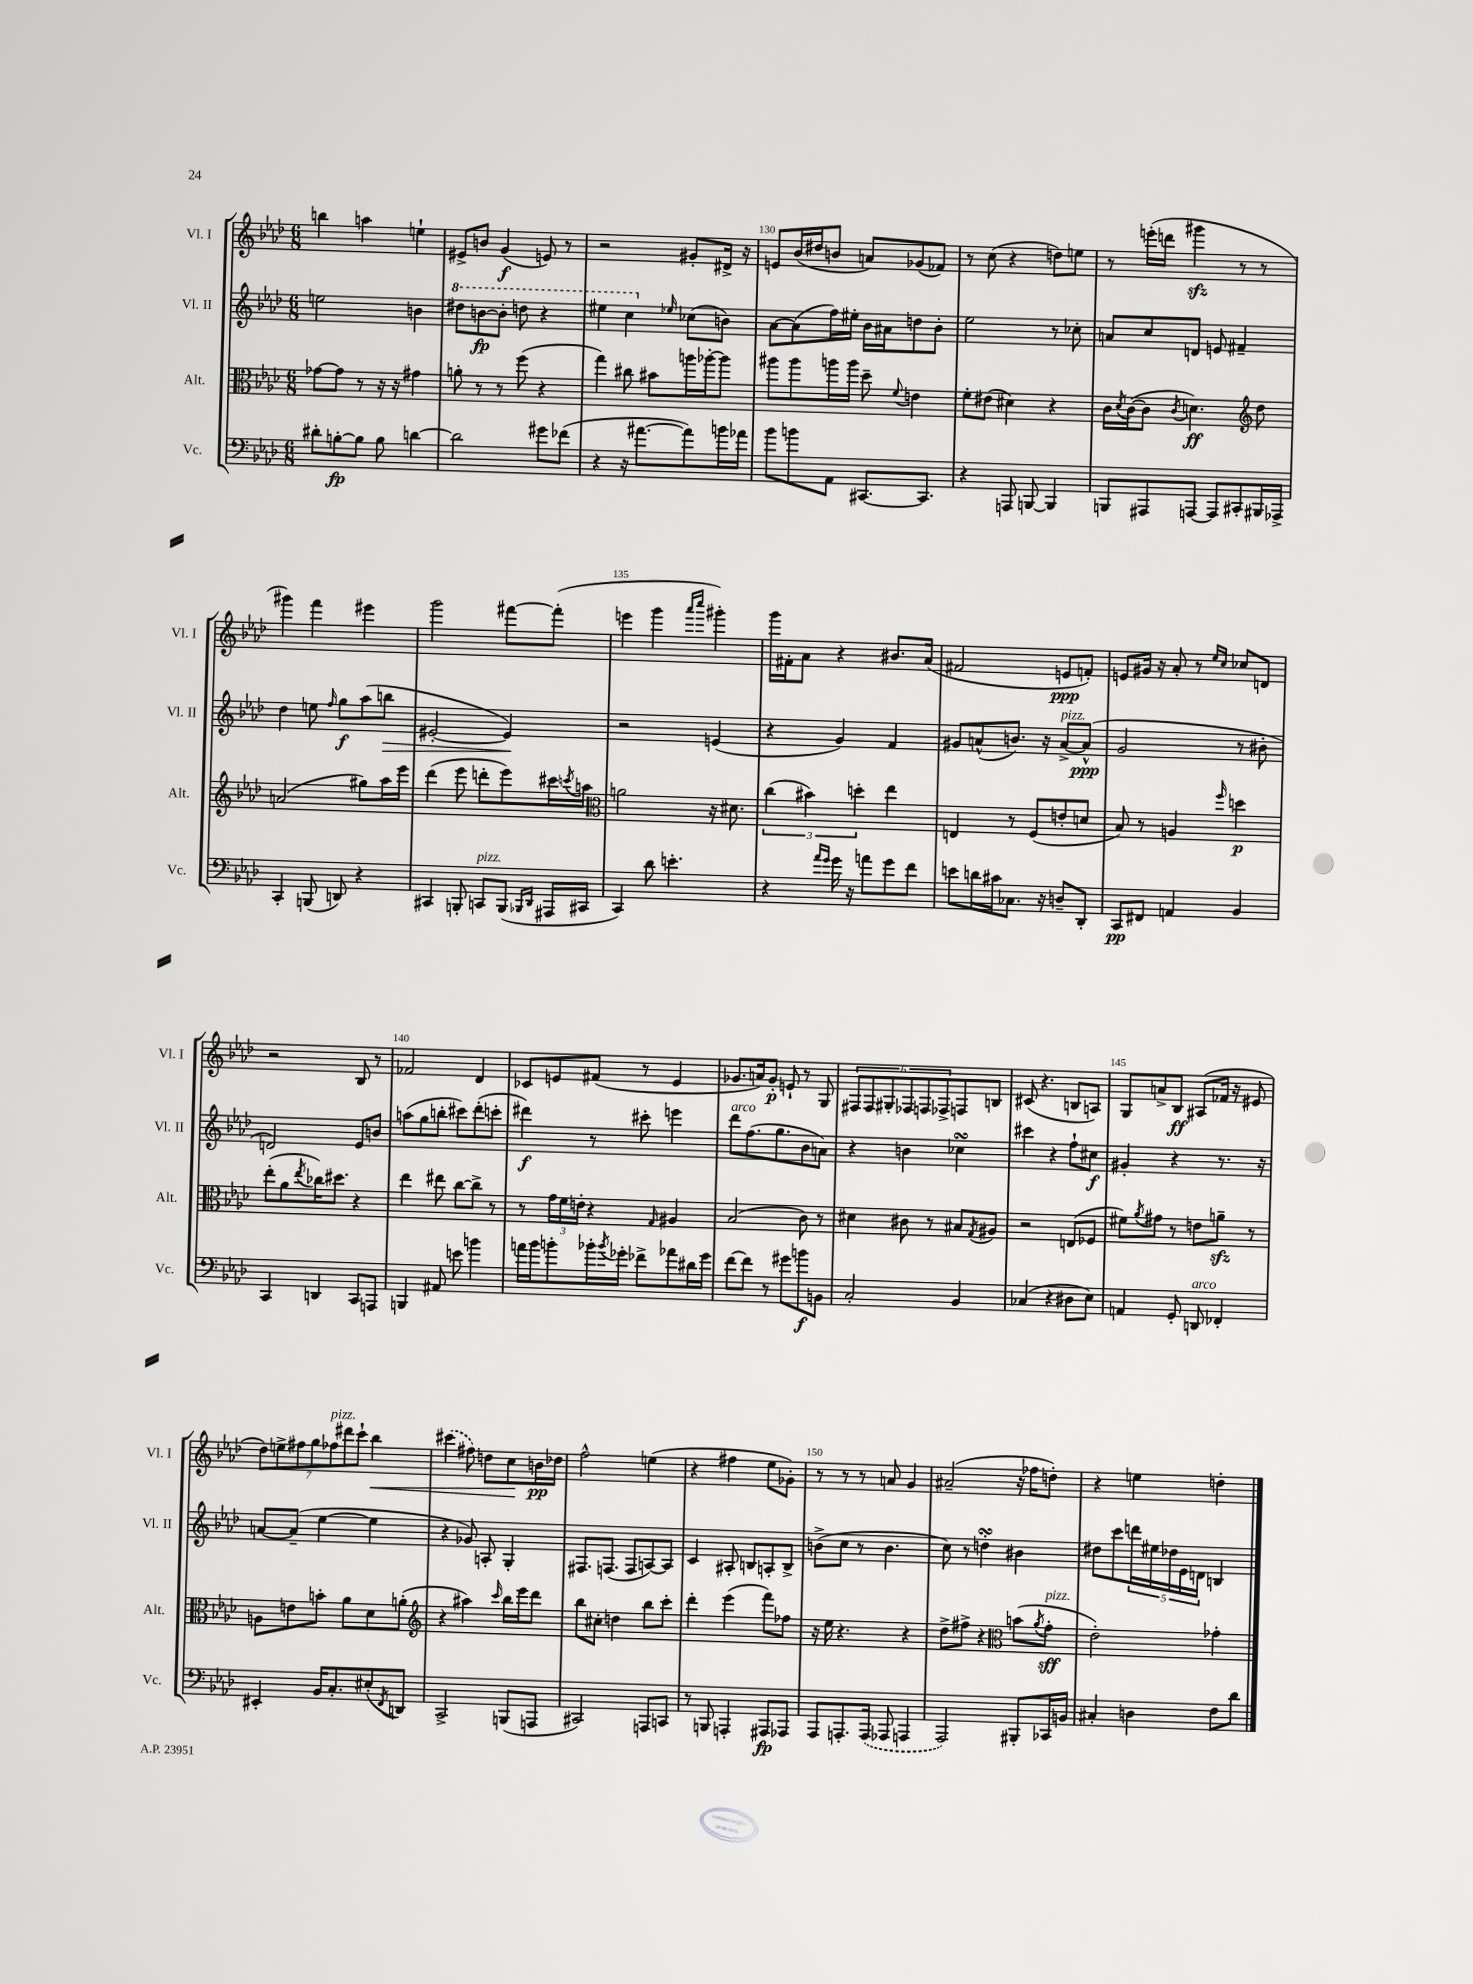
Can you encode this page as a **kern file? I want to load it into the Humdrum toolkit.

**kern	**dynam	**kern	**dynam	**kern	**dynam	**kern	**dynam
*part4	*part4	*part3	*part3	*part2	*part2	*part1	*part1
*staff4	*staff4	*staff3	*staff3	*staff2	*staff2	*staff1	*staff1
*I"Vc.	*	*I"Alt.	*	*I"Vl. II	*	*I"Vl. I	*
*I'Vc.	*	*I'Alt.	*	*I'Vl. II	*	*I'Vl. I	*
*clefF4	*	*clefC3	*	*clefG2	*	*clefG2	*
*k[b-e-a-d-]	*	*k[b-e-a-d-]	*	*k[b-e-a-d-]	*	*k[b-e-a-d-]	*
*M6/8	*	*M6/8	*	*M6/8	*	*M6/8	*
=127	=127	=127	=127	=127	=127	=127	=127
8d#X'\L	.	[8g-X\L	.	2een\	.	4bbn\	.
[8Bn'\	fp	8g-\J]	.	.	.	.	.
8B\J]	.	8r	.	.	.	4aan\	.
8B\	.	16r	.	.	.	.	.
.	.	16r	.	.	.	.	.
[4dn\	.	4g#X\	.	4bn\	.	4een`\	.
=128	=128	=128	=128	=128	=128	=128	=128
*	*	*	*	*8va	*	*	*
2d\]	.	8an'\	.	8ddd#X\L	.	8e#X^/L	.
.	.	8r	.	[8bbn\	fp	8bn/J	.
.	.	8r	.	8bb'\J]	.	(4g/	f
.	.	(8ff\	.	8dddn\	.	.	.
8g#X\L	.	4r	.	4r	.	8en/)	.
(8f-X\J	.	.	.	.	.	8r	.
=129	=129	=129	=129	=129	=129	=129	=129
4r	.	4gg\)	.	4eee#X\	.	2r	.
16r	.	8cc#X\	.	4ccc\	.	.	.
[8.a#X\L	.	.	.	.	.	.	.
.	.	8b#X\L	.	.	.	.	.
*	*	*	*	*X8va	*	*	*
.	.	.	.	16qqee-X/	.	.	.
8a#\])	.	16aan\L	.	(8cc-X\L	.	8g#X'/L	.
.	.	[16aa-X'\J	.	.	.	.	.
16bn\L	.	8aa-\J]	.	8bn\J)	.	16d#X^/Jk	.
16a-X\JJ	.	.	.	.	.	16r	.
=130	=130	=130	=130	=130	=130	=130	=130
8b-\L	.	8aa#X\L	.	[8a-\L	.	8en/L	.
8bn\	.	8aa#\	.	(8a-\]	.	(16b-/L	.
.	.	.	.	.	.	16dd#X/J	.
8AA-\J	.	16aan\L	.	16ff\L)	.	8bn/J	.
.	.	16aa\JJ	.	16ee#X'\JJ	.	.	.
[8.CC#X/L	.	8dd-~\	.	16b-\LL	.	8an/L)	.
.	.	.	.	16a#X\J	.	.	.
.	.	8qqf/	.	.	.	.	.
.	.	4en\	.	8ddn\	.	(8g-X/	.
8.CC#/J]	.	.	.	.	.	.	.
.	.	.	.	8b-'\J	.	8f-X/J)	.
=131	=131	=131	=131	=131	=131	=131	=131
4r	.	8f'\L	.	2ee-\	.	8r	.
.	.	(8e#X\J	.	.	.	(8cc\	.
8AAAn/	.	4d#X\)	.	.	.	4r	.
[8BBBn/	.	.	.	.	.	.	.
4BBB/]	.	4r	.	8r	.	8ddn\L)	.
.	.	.	.	8cc-X'\	.	8een\J	.
=132	=132	=132	=132	=132	=132	=132	=132
8BBBn/L	.	16c\LL	.	8an/L	.	8r	.
.	.	8qd-/	.	.	.	.	.
.	.	([16c\J	.	.	.	.	.
8AAA#X/	.	8c\J]	.	8cc/	.	(16eeen'\LL	.
.	.	.	.	.	.	16dddn\JJ	.
.	.	8qc/	.	.	.	.	.
[8AAAn/J	.	4.dn\)	ff	8dn/J	.	4ggg#Xzz\	.
8AAA/L]	.	.	.	8en/	.	.	.
8CC#X'/	.	.	.	4f#X~/	.	8r	.
*	*	*clefG2	*	*	*	*	*
16BBB#X/L	.	8dd-\	.	.	.	8r	.
16AAA-X^/JJ	.	.	.	.	.	.	.
!!LO:LB:g=z
=133	=133	=133	=133	=133	=133	=133	=133
4CC'/	.	(2an/	.	4dd-\	.	4ggg#X\)	.
(8BBBn/	.	.	.	8een\	.	4fff\	.
.	.	.	.	16qqff/	.	.	.
8DDn/)	.	.	.	8gg\L	f	.	.
4r	.	8gg#X\L)	.	(8aa-\	.	4eee#X\	.
!	!	!	!	!	!LO:HP:b	!	!
.	.	16aa-\L	.	8bbn\J	>	.	.
.	.	16eee-\JJ	.	.	.	.	.
=134	=134	=134	=134	=134	=134	=134	=134
4CC#X/	.	(4ddd-\	.	[2e#X'/	.	2ggg\	.
8BBBn'/	.	8eee-\	.	.	.	.	.
!LO:TX:a:i:t=pizz.	!	!	!	!	!	!	!
8CCn/L	.	8dddn'\L	.	.	.	.	.
(8BBB/J	.	8eee-\)	.	4e#/])	.	[8fff#X\L	.
16qqBBB-X/LL	.	.	.	.	.	.	.
16qqDD-/JJ	.	.	.	.	.	.	.
16AAA#X/LL	.	16ccc#X\L	.	.	.	(8fff#'\J]	.
.	.	8qcccn/	.	.	.	.	.
16CC#X/JJ	.	16aan\JJ	.	.	.	.	.
.	.	.	.	.	]	.	.
=135	=135	=135	=135	=135	=135	=135	=135
*	*	*clefC3	*	*	*	*	*
4CC/)	.	2an\	.	2r	.	4eeen\	.
8d-\	.	.	.	.	.	4ggg\	.
4.en'\	.	.	.	.	.	.	.
.	.	.	.	.	.	16qqaaa-/LL	.
.	.	.	.	.	.	16qqcccc/JJ	.
.	.	16r	.	(4en/	.	4ggg#X'\)	.
.	.	8.d#X\	.	.	.	.	.
=136	=136	=136	=136	=136	=136	=136	=136
4r	.	(6cc\	.	4r	.	16ggg\LL	.
.	.	.	.	.	.	16f#X'\J	.
.	.	.	.	.	.	8a-\J	.
.	.	6b#X\)	.	.	.	.	.
16qqa-/LL	.	.	.	.	.	.	.
16qqg/JJ	.	.	.	.	.	.	.
16g\	.	.	.	4g/)	.	4r	.
16r	.	.	.	.	.	.	.
.	.	6ddn'\	.	.	.	.	.
8an\L	.	.	.	.	.	.	.
8g\	.	4ee-\	.	4f/	.	8.b#X/L	.
8f\J	.	.	.	.	.	.	.
.	.	.	.	.	.	(16a-/Jk	.
=137	=137	=137	=137	=137	=137	=137	=137
8en\L	.	4En/	.	8g#X/L	.	2f#X/	.
16dn\L	.	.	.	(8an^^/	.	.	.
16c#X\J	.	.	.	.	.	.	.
8.C-X\J	.	8r	.	8.bn/J)	.	.	.
.	.	(8F/L	.	.	.	.	.
16r	.	.	.	16r	.	.	.
!	!	!	!	!LO:TX:a:i:t=pizz.	!	!	!
8Dn~/L	.	8en'/	.	[8a^/L	.	8en/L	ppp
8DD-'/J	.	8dn/J	.	(8a^^/J]	ppp	8fn'/J)	.
=138	=138	=138	=138	=138	=138	=138	=138
8CC/L	pp	8B-/)	.	2g/	.	8en/L	.
8FF#X/J	.	8r	.	.	.	16g#X/Jk	.
.	.	.	.	.	.	16r	.
4AAn/	.	4An/	.	.	.	8a-'/	.
.	.	.	.	.	.	8r	.
.	.	.	.	.	.	16qqee-/LL	.
.	.	16qqff/	.	.	.	16qqcc/JJ	.
4BB-/	.	4ddn\	p	8r	.	8cc-X/L	.
.	.	.	.	8b#X'\	.	8dn/J	.
!!LO:LB:g=z
=139	=139	=139	=139	=139	=139	=139	=139
4CC/	.	(8ee-'\L	.	2dn/)	.	2r	.
.	.	8a-\	.	.	.	.	.
.	.	8qee-/	.	.	.	.	.
4DDn/	.	16cc-X\K)	.	.	.	.	.
.	.	8.dd#X\J	.	.	.	.	.
8CC/L	.	4r	.	8e-/L	.	8B-/	.
8AAAn/J	.	.	.	8bn/J	.	8r	.
=140	=140	=140	=140	=140	=140	=140	=140
4BBBn/	.	4ee-\	.	(8aan\L	.	2f-X/	.
.	.	.	.	8gg\	.	.	.
8AA#X/	.	8ee#X\	.	8bbn'\J	.	.	.
8en\	.	[8cc\L	.	8ccc#X\L)	.	.	.
4bn\	.	8cc^\J]	.	(8ddd-'\	.	4d-/	.
.	.	8r	.	8cccn'\J	.	.	.
=141	=141	=141	=141	=141	=141	=141	=141
16an\LL	.	8r	.	4ddd#X\)	f	8c-X/L	.
16b-\J	.	.	.	.	.	.	.
8bn'\	.	24g\LL	.	.	.	8en/	.
.	.	24f\	.	.	.	.	.
.	.	24en'\JJ	.	.	.	.	.
16b-X'\L	.	4r	.	8r	.	(8f#X/J	.
8qb-/	.	.	.	.	.	.	.
16g-X'\JJ	.	.	.	.	.	.	.
8f-X^\L	.	.	.	8ccc#X'\	.	8r	.
.	.	16qqG/	.	.	.	.	.
8a-X\	.	4A#X/	.	4eeen\	.	4e/	.
16d#X\L	.	.	.	.	.	.	.
16g-\JJ	.	.	.	.	.	.	.
=142	=142	=142	=142	=142	=142	=142	=142
!	!	!	!	!LO:TX:a:i:t=arco	!	!	!
[8f\L	.	(2B-/	.	8ddd-\L	.	8.g-X/L	.
8f\J]	.	.	.	(8.ff\	.	.	.
.	.	.	.	.	.	16an/k)	.
8r	.	.	.	.	.	8g-'/J	p
.	.	.	.	8.gg\	.	.	.
8g#X\L	.	.	.	.	.	8en`/	.
8bn\	f	8c\)	.	8b-\	.	8r	.
8BBn\J	.	8r	.	8an\J)	.	8G/	.
=143	=143	=143	=143	=143	=143	=143	=143
2C'/	.	4d#X\	.	4r	.	12F#X/L	.
.	.	.	.	.	.	12F#/	.
.	.	.	.	.	.	12G#X'/	.
.	.	8c#X\	.	4bn\	.	12F-X/	.
.	.	.	.	.	.	12Fn/	.
.	.	8r	.	.	.	.	.
.	.	.	.	.	.	12F-X^/	.
4BB-/	.	8B#X/L	.	4cc-XsSSs\	.	8Fn/	.
.	.	8qG/	.	.	.	.	.
.	.	8A#X/J	.	.	.	8Bn/J	.
=144	=144	=144	=144	=144	=144	=144	=144
(4C-X/	.	2r	.	4ccc#X\	.	(8c#X/	.
.	.	.	.	.	.	4.r	.
4r	.	.	.	4r	.	.	.
8D#X\L	.	(8En/L	.	8ff`\L	.	8Bn/L	.
8E-\J)	.	8F-X/J	.	8cc#X\J	f	8An/J)	.
=145	=145	=145	=145	=145	=145	=145	=145
4AAn/	.	8f#X\L)	.	4g#X'/	.	8G/L	.
.	.	8qa-/	.	.	.	.	.
.	.	8g#X\J	.	.	.	8an^/	.
8GG'/	.	8r	.	4r	.	8B-/J	ff
!LO:TX:a:i:t=arco	!	!	!	!	!	!	!
8DDn/	.	8en\L	.	.	.	(8A#X/L	.
4FF-X'/	.	8anzz~\J	.	8.r	.	16f-X/Jk	.
.	.	.	.	.	.	16r	.
.	.	8r	.	.	.	8e#X/	.
.	.	.	.	16r	.	.	.
!!LO:LB:g=z
=146	=146	=146	=146	=146	=146	=146	=146
4EE#X'/	.	8An\L	.	[8an/L	.	14dd-\L)	.
.	.	.	.	.	.	14een^\	.
.	.	8en\	.	(8a~/J]	.	.	.
.	.	.	.	.	.	14ff#X\	.
.	.	.	.	.	.	14gg\	.
16BB-/KL	.	8bn'\J	.	[4ee-\	.	.	.
!	!	!	!	!	!	!LO:TX:a:i:t=pizz.	!
.	.	.	.	.	.	14ff-X\	.
8.C'/	.	.	.	.	.	.	.
.	.	.	.	.	.	14ddd#X\	.
.	.	8a-\L	.	.	.	.	.
.	.	.	.	.	.	14ccc`\J	.
!	!	!	!	!	!	!	!LO:HP:b
(8E#X'/	.	8d-\	.	4ee-\]	.	4bb-\	<
8qFF/	.	.	.	.	.	.	.
8DDn/J)	.	(8an'\J	.	.	.	.	.
=147	=147	=147	=147	=147	=147	=147	=147
*	*	*clefG2	*	*	*	*	*
2CC^/	.	4r	.	4r	.	(4ccc#X\	.
.	.	4aa#X\)	.	8g-X/)	.	8ff#X\)	.
.	.	.	.	8An'/	.	8ddn\L	.
.	.	16qqccc/	.	.	.	.	.
(8BBBn/L	.	16bb-\LL	.	4G'/	.	8cc\	.
.	.	16eee-\J	.	.	.	.	.
8AAAn/J	.	8ddd-\J	.	.	.	16bn\L	[ pp
.	.	.	.	.	.	16dd-X\JJ	.
=148	=148	=148	=148	=148	=148	=148	=148
2CC#X/)	.	8bb-\L	.	8.F#X/L	.	2ff^^\	.
.	.	8cc#X'\J	.	.	.	.	.
.	.	.	.	(8.Fn/J	.	.	.
.	.	4ddn\	.	.	.	.	.
.	.	.	.	8F/L	.	.	.
8AAAn/L	.	8bb-\L	.	[8An/)	.	(4een\	.
8CCn/J	.	8ccc'\J	.	8A/J]	.	.	.
=149	=149	=149	=149	=149	=149	=149	=149
8r	.	4ddd-'\	.	4c/	.	4r	.
8BBBn/	.	.	.	.	.	.	.
4AAAn'/	.	(4eee-\	.	8A#X'/	.	4ff#X\	.
.	.	.	.	8Bn/L	.	.	.
8AAA#X/L	fp	8fff\L)	.	8An'/	.	8ee-\L	.
8AAA-X/J	.	8ff-X\J	.	8B^/J	.	8g-X'\J)	.
=150	=150	=150	=150	=150	=150	=150	=150
8AAA-/L	.	16r	.	(8bn^\L	.	8r	.
.	.	16ee-\	.	.	.	.	.
8.AAAn'/	.	4.r	.	8cc\J	.	8r	.
.	.	.	.	8r	.	8r	.
(16AAA/Jk	.	.	.	.	.	.	.
8AAA-X/	.	.	.	4.b\	.	8an/	.
4AAAn/	.	4r	.	.	.	4g/	.
=151	=151	=151	=151	=151	=151	=151	=151
2AAA-/)	.	8dd-^\L	.	8cc\)	.	(2a#X~/	.
.	.	8ff#X^\J	.	8r	.	.	.
.	.	4r	.	4ddnsSsS'\	.	.	.
*	*	*clefC3	*	*	*	*	*
8BBB#X'/L	.	(8bn\L	.	4b#X\	.	16r	.
.	.	.	.	.	.	16ff-X\KL	.
.	.	8qa-/	.	.	.	.	.
!	!	!LO:TX:a:i:t=pizz.	!	!	!	!	!
16CC-X/L	.	8g'\J	sff	.	.	8ddn'\J)	.
16BBn/JJ	.	.	.	.	.	.	.
=152	=152	=152	=152	=152	=152	=152	=152
4C#X'/	.	2e-'\)	.	8dd#X\L	.	4r	.
.	.	.	.	8ccc\	.	.	.
4Dn\	.	.	.	20dddn\L	.	4een\	.
.	.	.	.	20ee#X\	.	.	.
.	.	.	.	20dd-X\	.	.	.
.	.	.	.	20e-\	.	.	.
.	.	.	.	20dn\JJ	.	.	.
8F\L	.	4g-X'\	.	4Bn/	.	4ddn'\	.
8d-\J	.	.	.	.	.	.	.
==	==	==	==	==	==	==	==
*-	*-	*-	*-	*-	*-	*-	*-
